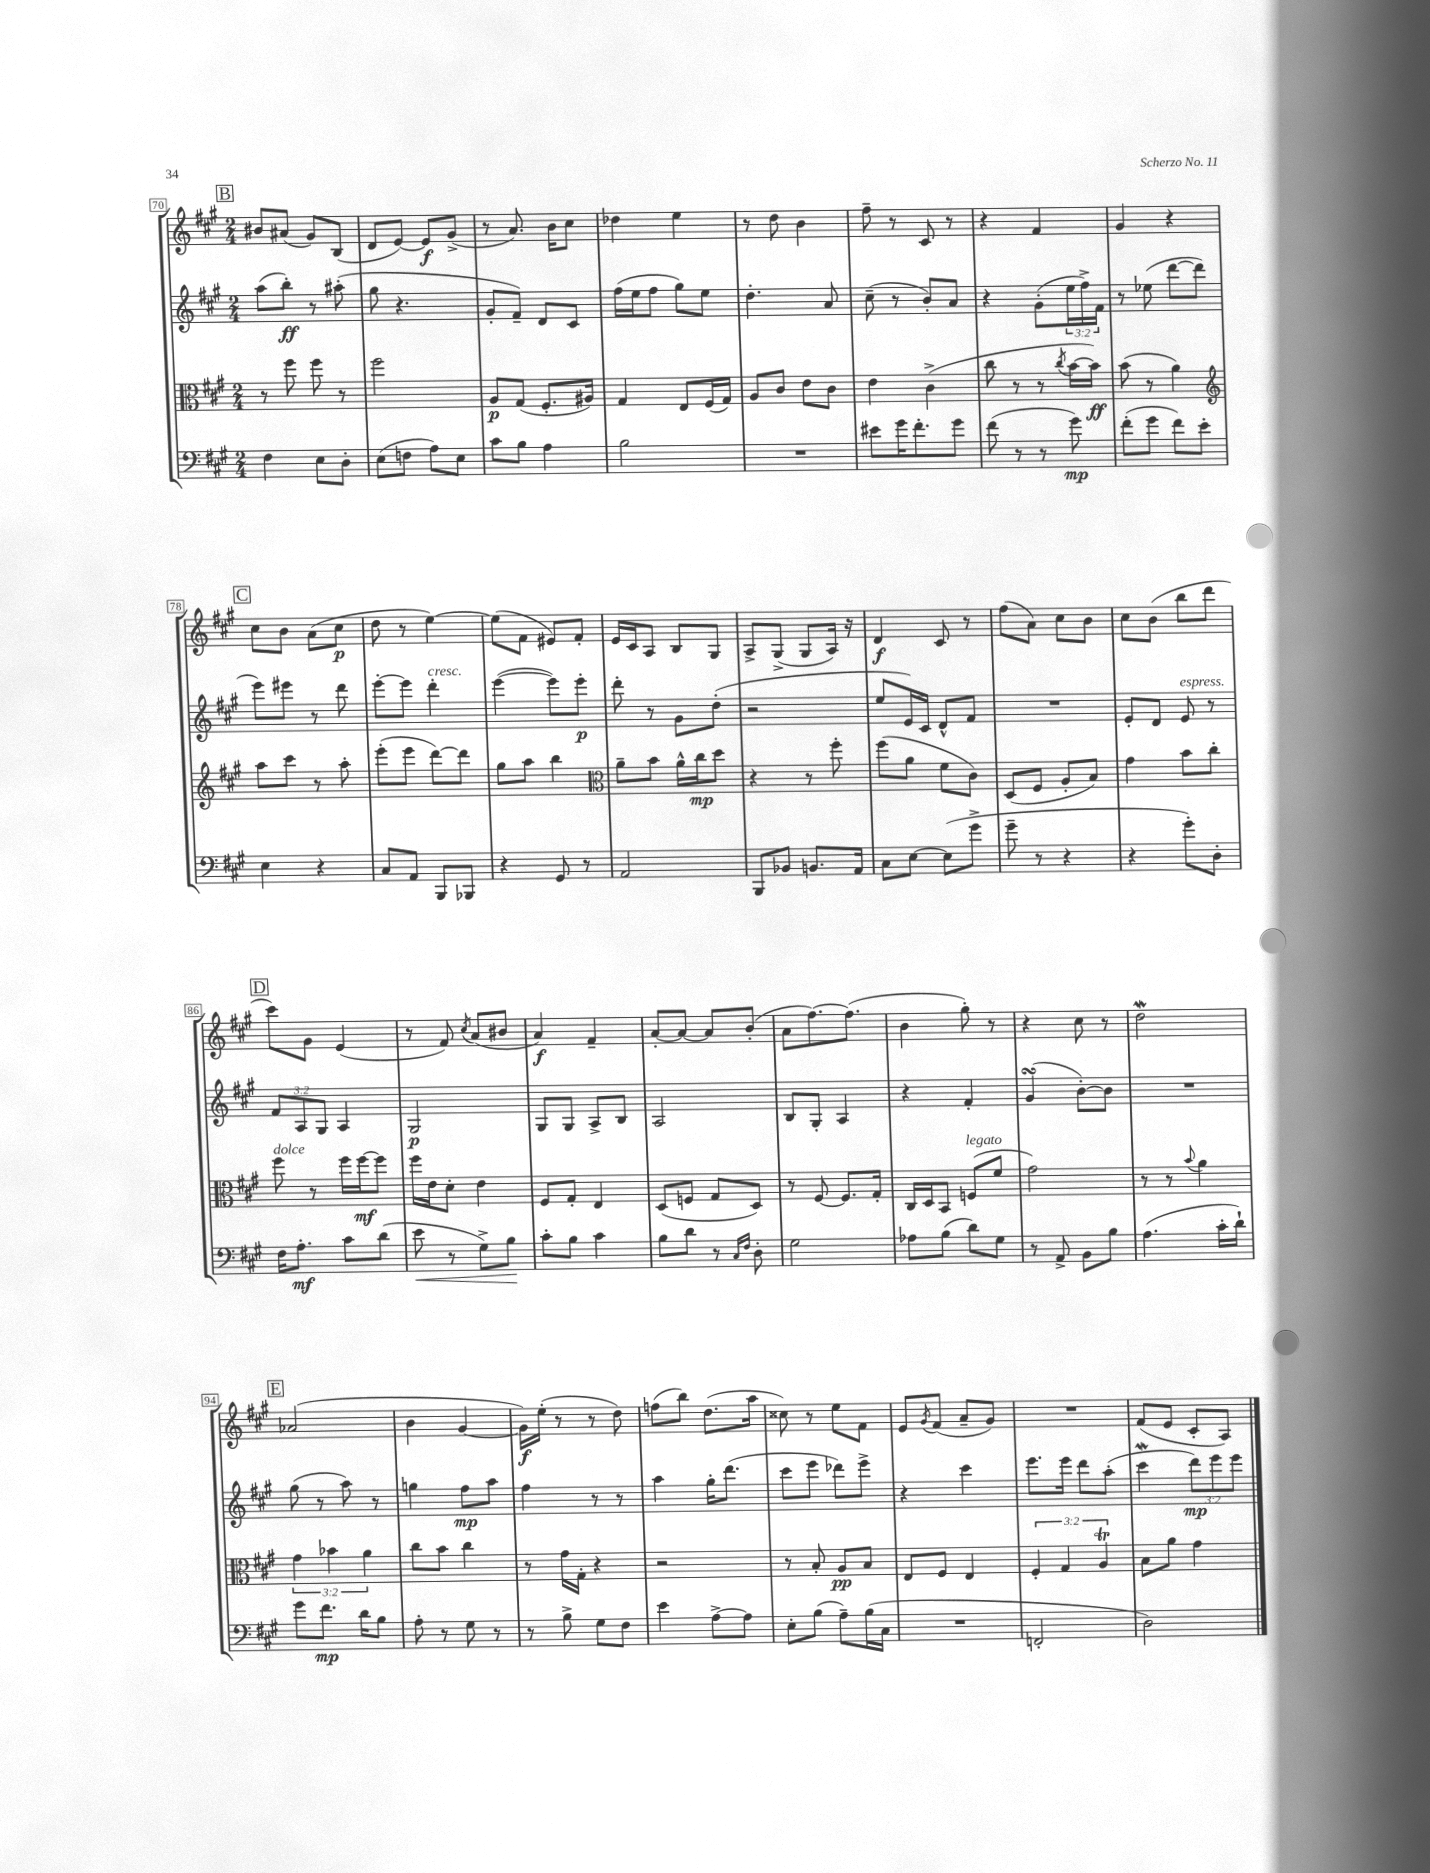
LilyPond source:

<<
\new StaffGroup <<
\new Staff = "s0" {
    \clef treble \key a \major \numericTimeSignature \time 2/4
    \mark \markup { \box "B" } bis'8 ais'8( gis'8) b8( |
    d'8 e'8~) e'8\f gis'8->( |
    r8 a'8.) b'16 cis''8 |
    des''4 e''4 |
    r8 d''8 b'4 |
    fis''8-- r8 cis'8 r8 |
    r4 fis'4 |
    gis'4 r4 |
    \mark \markup { \box "C" } cis''8 b'8 a'8( cis''8\p |
    d''8 r8 e''4~) |
    e''8( fis'8 eis'8) fis'8-. |
    e'16 cis'16 a8 b8 gis8 |
    a8-> gis8->( gis8 a16) r16 |
    d'4\f cis'8 r8 |
    fis''8( a'8) cis''8 b'8 |
    cis''8 b'8( b''8 d'''8 |
    \mark \markup { \box "D" } cis'''8) gis'8 e'4( |
    r8 fis'8) \acciaccatura { cis''8 } a'8( bis'8 |
    a'4\f) fis'4-- |
    a'8~-. a'8~ a'8 b'8-.( |
    a'8 fis''8.~) fis''8.( |
    b'4 gis''8-.) r8 |
    r4 cis''8 r8 |
    d''2\mordent |
    \mark \markup { \box "E" } aes'2( |
    b'4 gis'4~ |
    gis'16\f) e''16-.( r8 r8 d''8) |
    f''8( b''8) d''8.( a''16 |
    cisis''8) r8 e''8 fis'8 |
    e'8 \acciaccatura { gis'8 } fis'8( a'8-- gis'8) |
    R2 |
    fis'8( e'8 cis'8-. a8) \bar "|." |
}
\new Staff = "s1" {
    \clef treble \key a \major \numericTimeSignature \time 2/4 \override Staff.TupletNumber.text = #tuplet-number::calc-fraction-text
    \mark \markup { \box "B" } a''8( b''8-.\ff) r8 ais''8-.( |
    gis''8 r4. |
    gis'8-. fis'8--) d'8 cis'8 |
    fis''16( e''16 fis''8 gis''8) e''8 |
    d''4.-. a'8 |
    cis''8--( r8 b'8-.) a'8 |
    r4 gis'8-.( \tuplet 3/2 { e''16 fis''16->) fis'16 } |
    r8 ees''8( d'''8~ d'''8 |
    \mark \markup { \box "C" } e'''8) eis'''8 r8 d'''8 |
    e'''8~-. e'''8 d'''4-.^\markup { \italic "cresc." } |
    e'''4~( e'''8) e'''8-.\p |
    d'''8-. r8 gis'8 d''8-.( |
    r2 |
    e''8 e'16) cis'16 d'8-^ fis'8 |
    R2 |
    e'8-. d'8 e'8^\markup { \italic "espress." } r8 |
    \mark \markup { \box "D" } \tuplet 3/2 { fis'8 a8 gis8 } a4 |
    gis2\p |
    gis8 gis8 a8-> b8 |
    a2 |
    b8 gis8-. a4 |
    r4 fis'4-. |
    gis'4\turn( b'8~-.) b'8 |
    R2 |
    \mark \markup { \box "E" } gis''8( r8 a''8) r8 |
    g''4 fis''8\mp a''8 |
    fis''4 r8 r8 |
    a''4 gis''16-. d'''8.( |
    cis'''8 e'''8 des'''8) e'''8-> |
    r4 cis'''4 |
    e'''8. e'''16 d'''8 a''8-.( |
    cis'''4\mordent \tuplet 3/2 { d'''8\mp) e'''8 e'''8 } \bar "|." |
}
\new Staff = "s2" {
    \clef alto \key a \major \numericTimeSignature \time 2/4 \override Staff.TupletNumber.text = #tuplet-number::calc-fraction-text
    \mark \markup { \box "B" } r8 fis''8 fis''8 r8 |
    fis''2 |
    a8\p gis8( fis8.-. ais16) |
    gis4 e8 fis16( gis16) |
    a8 cis'8 e'8 cis'8 |
    e'4 cis'4->( |
    cis''8 r8 r8 \acciaccatura { cis''8 } b'16~ b'16\ff) |
    b'8( r8 a'4) |
    \mark \markup { \box "C" } \clef treble a''8 cis'''8 r8 a''8-. |
    e'''8-.( e'''8 d'''8~) d'''8 |
    gis''8 a''8 b''4 |
    \clef alto a'8-- b'8 a'16-^ cis''16\mp d''8 |
    r4 r8 fis''8-. |
    fis''8( a'8 fis'8 cis'8) |
    d8( fis8 a8-. b8) |
    gis'4 b'8 cis''8-. |
    \mark \markup { \box "D" } fis''8^\markup { \italic "dolce" } r8 fis''16 fis''16~\mf fis''8 |
    fis''16 e'16 d'8-. e'4 |
    fis8 gis8-. e4 |
    d8( f8 gis8 d8) |
    r8 fis8~ fis8. gis16-. |
    cis16 d16 b,8 f8^\markup { \italic "legato" }( fis'8 |
    gis'2) |
    r8 r8 \appoggiatura { b'8 } a'4 |
    \mark \markup { \box "E" } \tuplet 3/2 { gis'4 bes'4 a'4 } |
    cis''8 b'8 cis''4 |
    r8 gis'16 gis16-. r4 |
    r2 |
    r8 b8-. a8\pp b8 |
    e8 fis8 e4 |
    \tuplet 3/2 { fis4-. gis4 a4\trill } |
    b8 a'8 gis'4 \bar "|." |
}
\new Staff = "s3" {
    \clef bass \key a \major \numericTimeSignature \time 2/4
    \mark \markup { \box "B" } fis4 e8 d8-. |
    e8( f8 a8) e8 |
    cis'8 b8 a4 |
    b2 |
    R2 |
    eis'8 gis'16 fis'8.-. gis'8 |
    fis'8( r8 r8 gis'8\mp) |
    fis'8-.( gis'8 fis'8) e'8-. |
    \mark \markup { \box "C" } e4 r4 |
    cis8 a,8 b,,8 bes,,8 |
    r4 gis,8 r8 |
    a,2 |
    b,,8 bes,8 b,8. a,16 |
    cis8 e8~ e8( gis'8-> |
    gis'8-- r8 r4 |
    r4 gis'8-.) d8-. |
    \mark \markup { \box "D" } fis16 a8.-.\mf cis'8 d'8( |
    e'8\< r8 gis8->) b8\! |
    cis'8-. b8 cis'4 |
    b8 d'8 r8 \grace { cis16 fis16 } d8-. |
    gis2 |
    aes8 b8( d'8) gis8 |
    r8 a,8-> b,8 b8 |
    a4.( cis'16-. d'16-!) |
    \mark \markup { \box "E" } gis'8 fis'8.\mp d'16 b8 |
    a8-. r8 gis8 r8 |
    r8 b8-> gis8 fis8 |
    e'4 a8~-> a8 |
    e8-. b8( a8--) b16( cis16 |
    R2 |
    f,2-. |
    d2) \bar "|." |
}
>>
>>
\layout { \context { \Score currentBarNumber = #70 \override BarNumber.stencil = #(make-stencil-boxer 0.1 0.3 ly:text-interface::print) } }
